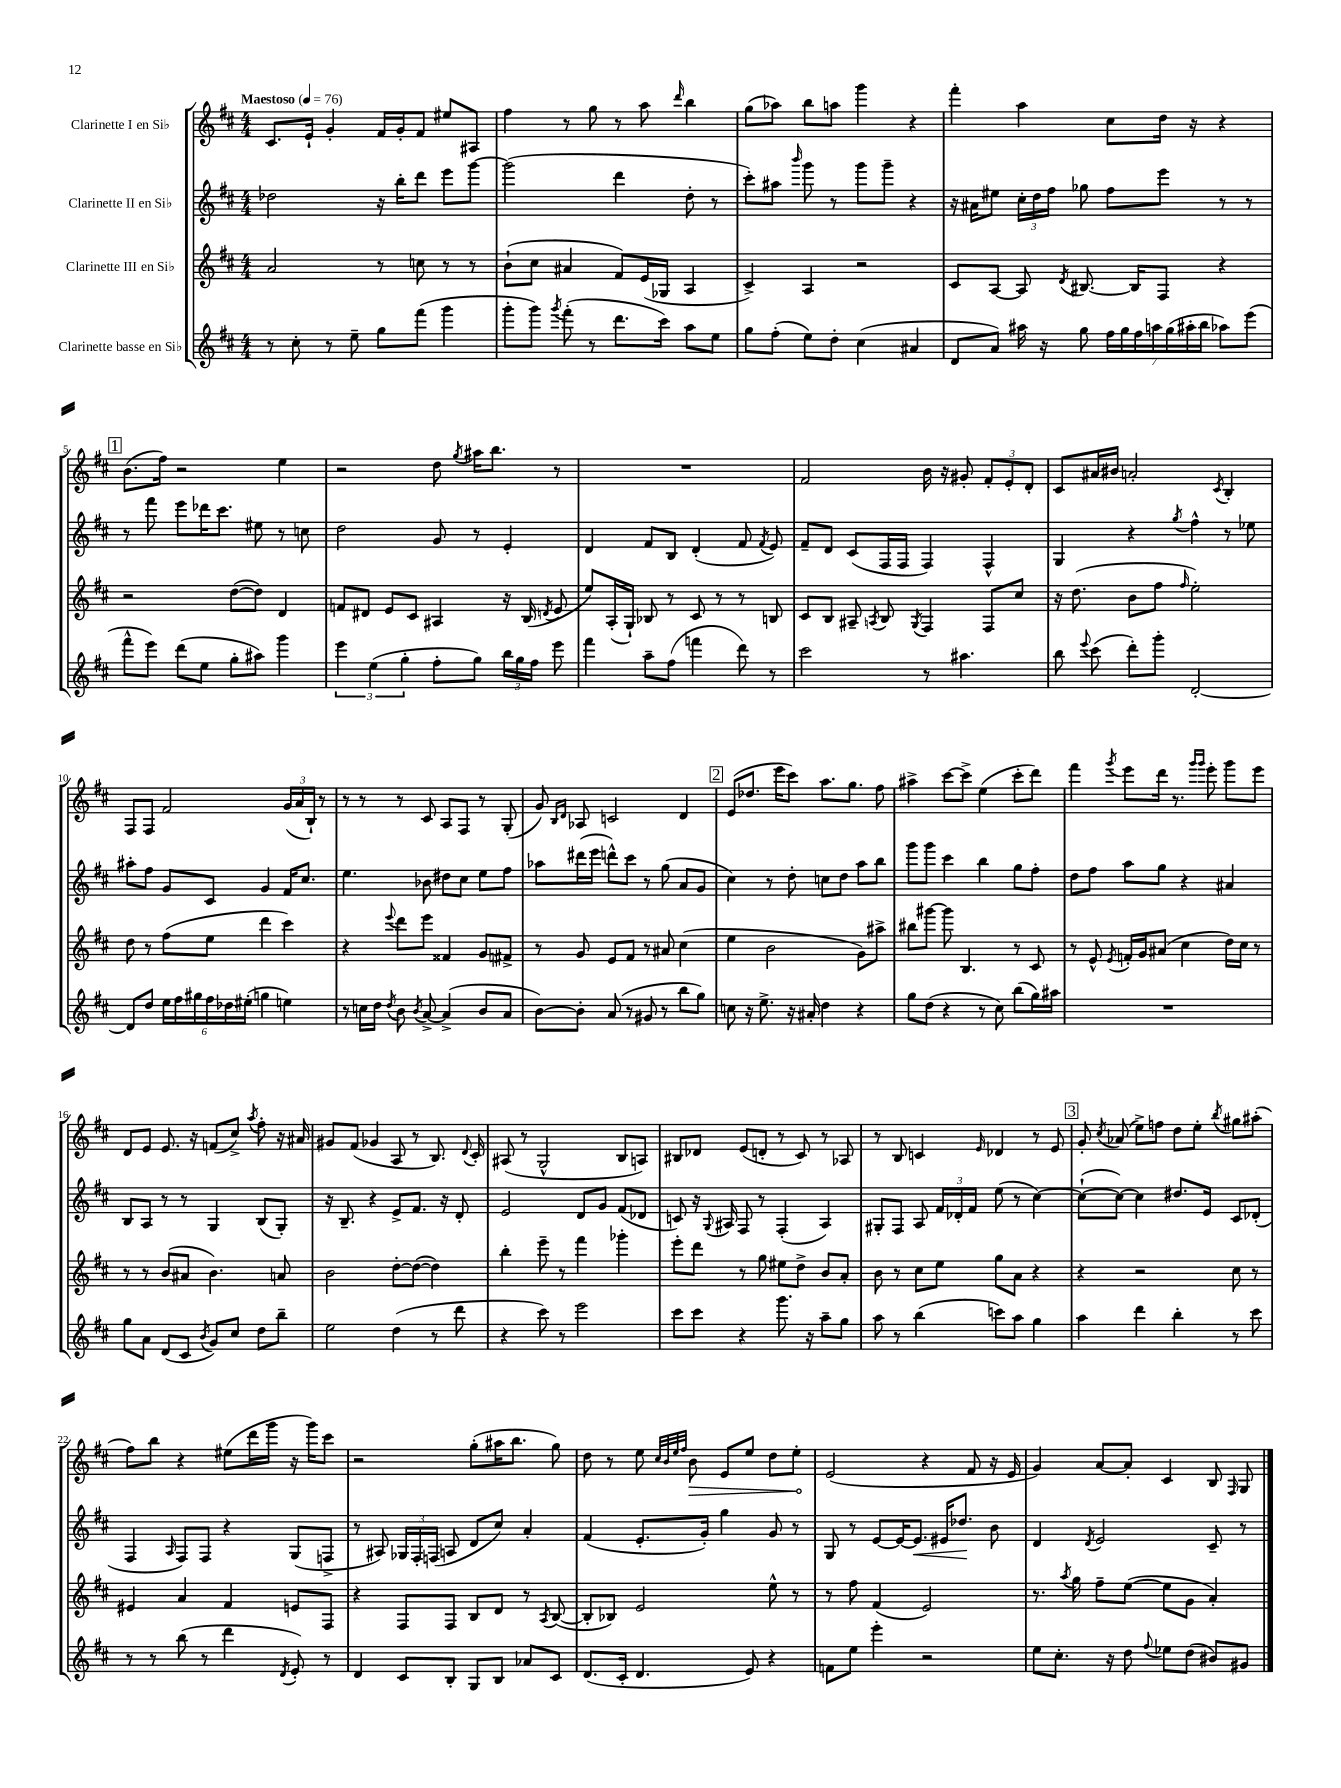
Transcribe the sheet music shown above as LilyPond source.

<<
\new StaffGroup <<
\new Staff = "s0" \with { instrumentName = "Clarinette I en Sib" } {
    \clef treble \key d \major \numericTimeSignature \time 4/4 \tempo "Maestoso" 4 = 76
    \autoBeamOff cis'8.[ e'16]-! g'4-. fis'16[ g'16-. fis'8] eis''8[ ais8] |
    fis''4 r8 g''8 r8 a''8 \grace { d'''16 } b''4 |
    g''8[( aes''8]) b''8[ a''8] g'''4 r4 |
    fis'''4-. a''4 cis''8[ d''16] r16 r4 |
    \mark \markup { \box "1" } b'8.[( fis''16]) r2 e''4 |
    r2 d''8 \acciaccatura { g''8 } ais''16[ b''8.] r8 |
    R1 |
    fis'2 b'16 r16 gis'8-. \tuplet 3/2 { fis'8[-. e'8-. d'8]-. } |
    cis'8[ ais'16 bis'16] a'2-. \acciaccatura { cis'8 } b4-. |
    fis8[ fis8] fis'2 \tuplet 3/2 { g'16[( a'16 b16]-!) } r8 |
    r8 r8 r8 cis'8 a8[ fis8] r8 g8-.( |
    g'8) \grace { b16[ d'16] } aes8 c'2 d'4 |
    \mark \markup { \box "2" } e'8[( des''8.] e'''16[ cis'''8]) a''8.[ g''8.] fis''8 |
    ais''4-> cis'''8[~ cis'''8]-> e''4( cis'''8[-. d'''8]) |
    fis'''4 \acciaccatura { g'''8 } e'''8[ d'''16] r8. \grace { g'''16[ g'''16] } e'''8-. g'''8[ e'''8] |
    d'8[ e'8] e'8. r16 f'8[( cis''8]->) \acciaccatura { a''8 } fis''8-. r16 ais'16 |
    gis'8[ fis'8]( ges'4 a8 r8 b8.) \appoggiatura { d'8 } cis'16-. |
    ais8( r8 g2-^ b8[ a8]) |
    bis8[ des'8] e'8[( d'8]-. r8 cis'8) r8 aes8 |
    r8 b8 c'4 \grace { e'16 } des'4 r8 e'8 |
    \mark \markup { \box "3" } g'8-. \acciaccatura { cis''8 } aes'8( e''8[->) f''8] d''8[ e''8]-. \acciaccatura { b''8 } gis''8[ ais''8]-.( |
    fis''8[) b''8] r4 eis''8[( d'''16 g'''16] r16 g'''16[) cis'''8] |
    r2 g''8[-.( ais''16 b''8.] g''8) |
    d''8 r8 e''8 \grace { cis''32[ b'32 e''32 fis''32] } \once \override Hairpin.circled-tip = ##t b'8\> e'8[ e''8] d''8[ e''8]-.\! |
    e'2( r4 fis'8 r16 e'16 |
    g'4) a'8[~ a'8]-. cis'4 b8 \grace { fis16 } g8 \bar "|." |
}
\new Staff = "s1" \with { instrumentName = "Clarinette II en Sib" } {
    \clef treble \key d \major \numericTimeSignature \time 4/4
    \autoBeamOff des''2 r16 b''16[-. d'''8] e'''8[ g'''8]~ |
    g'''2( d'''4 d''8-. r8 |
    cis'''8[-.) ais''8] \grace { b'''16 } g'''8 r8 g'''8[ g'''8]-- r4 |
    r16 ais'16[ eis''8] \tuplet 3/2 { cis''16[-. d''16 fis''16] } ges''8 fis''8[ e'''8] r8 r8 |
    \mark \markup { \box "1" } r8 fis'''8 e'''8[ des'''16 cis'''8.] eis''8 r8 c''8 |
    d''2 g'8 r8 e'4-. |
    d'4 fis'8[ b8] d'4-.( fis'8 \acciaccatura { fis'8 } e'8) |
    fis'8[-- d'8] cis'8[( fis16 fis16] fis4) fis4-^ |
    g4 r4 \acciaccatura { g''8 } fis''4-^ r8 ees''8 |
    ais''8[-. fis''8] g'8[ cis'8] g'4 fis'16[ cis''8.] |
    e''4. bes'8 dis''8[ cis''8] e''8[ fis''8] |
    aes''8[ dis'''16( e'''16] d'''8[-^) cis'''8] r8 g''8( a'8[ g'8] |
    \mark \markup { \box "2" } cis''4) r8 d''8-. c''8[ d''8] a''8[ b''8] |
    g'''8[ g'''8] cis'''4 b''4 g''8[ fis''8]-. |
    d''8[ fis''8] a''8[ g''8] r4 ais'4 |
    b8[ a8] r8 r8 g4 b8[( g8]-.) |
    r16 b8.-- r4 e'8[-> fis'8.] r16 d'8-. |
    e'2 d'8[ g'8] fis'8[( des'8] |
    c'8) r16 \appoggiatura { g8 } ais16 fis8 r8 fis4-.( ais4) |
    gis8[-. fis8] a8 \tuplet 3/2 { fis'16[ des'16-. fis'16] } e''8( r8 cis''4~) |
    \mark \markup { \box "3" } cis''8[~-!( cis''8]~) cis''4 dis''8.[ e'16] cis'8[ des'8]-.( |
    fis4 \grace { a16 } fis8[) fis8] r4 g8[( f8]-> |
    r8 ais8) \tuplet 3/2 { ges16[ fis16-. f16]( } a8 d'8[ cis''8]) a'4-. |
    fis'4( e'8.[-. g'16]-.) g''4 g'8 r8 |
    g8 r8 e'8[~ e'16~ e'8.]\< eis'16[ des''8.]\! b'8 |
    d'4 \acciaccatura { d'8 } e'2 cis'8-- r8 \bar "|." |
}
\new Staff = "s2" \with { instrumentName = "Clarinette III en Sib" } {
    \clef treble \key d \major \numericTimeSignature \time 4/4
    \autoBeamOff a'2 r8 c''8 r8 r8 |
    b'8[-!( cis''8] ais'4 fis'8[) e'16( ges16] a4 |
    cis'4->) a4 r2 |
    cis'8[ a8]~ a8 \acciaccatura { d'8 } bis8.~ bis16[ fis8] r4 |
    \mark \markup { \box "1" } r2 d''8[~( d''8]) d'4 |
    f'8[ dis'8] e'8[ cis'8] ais4 r16 b16( \acciaccatura { d'8 } e'8 |
    e''8[) a16-.( g16]-!) bes8 r8 cis'8 r8 r8 b8 |
    cis'8[ b8] ais8-- \acciaccatura { a8 } b8 \acciaccatura { g8 } fis4 fis8[ cis''8] |
    r16 d''8.( b'8[ fis''8] \grace { fis''16 } e''2-.) |
    d''8 r8 fis''8[( e''8] d'''4 cis'''4) |
    r4 \appoggiatura { e'''8 } d'''8[ e'''8] fisis'4 g'8[ fis'8]-> |
    r8 g'8 e'8[ fis'8] r8 ais'8 cis''4( |
    \mark \markup { \box "2" } e''4 b'2 g'8[) ais''8]-> |
    bis''8[ gis'''8]~ gis'''8 b4. r8 cis'8 |
    r8 e'8-^ \acciaccatura { e'8 } f'16[-. g'16 ais'8]( cis''4 d''16[) cis''16] r8 |
    r8 r8 b'8[( ais'8] b'4.) a'8 |
    b'2 d''8[~-. d''8]~( d''4) |
    b''4-. e'''8-- r8 fis'''4 ges'''4-. |
    e'''8[-. d'''8] r8 g''8 eis''8[ d''8]-> b'8[ a'8]-. |
    b'8 r8 cis''8[ e''8] g''8[ a'8] r4 |
    \mark \markup { \box "3" } r4 r2 cis''8 r8 |
    eis'4 a'4 fis'4 e'8[ fis8] |
    r4 fis8[ fis8] b8[ d'8] r8 \acciaccatura { a8 } b8~( |
    b8[-. bes8]) e'2 e''8-^ r8 |
    r8 fis''8 fis'4( e'2) |
    r8. \acciaccatura { a''8 } g''16 fis''8[-- e''8]~( e''8[ g'8] a'4-.) \bar "|." |
}
\new Staff = "s3" \with { instrumentName = "Clarinette basse en Sib" } {
    \clef treble \key d \major \numericTimeSignature \time 4/4
    \autoBeamOff r8 cis''8-. r8 e''8-- g''8[ fis'''8]( g'''4 |
    g'''8[-. g'''8]) \acciaccatura { g'''8 } fis'''8-.( r8 d'''8.[ cis'''16]) a''8[ e''8] |
    g''8[ fis''8]-.( e''8[) d''8]-. cis''4( ais'4 |
    d'8[ a'8]) ais''16 r16 g''8 \tuplet 7/4 { fis''16[ g''16 fis''16 a''16 g''16( ais''16-. b''16] } aes''8[) e'''8]( |
    \mark \markup { \box "1" } fis'''8[-^ e'''8]) d'''8[( e''8] g''8[-. ais''8]) g'''4 |
    \tuplet 3/2 { e'''4 e''4( g''4-. } fis''8[-. g''8]) \tuplet 3/2 { b''16[ g''16 fis''16] } e'''8 |
    fis'''4 a''8[-- fis''8]( f'''4 d'''8) r8 |
    cis'''2 r8 ais''4. |
    b''8 \appoggiatura { e'''8 } cis'''8( d'''8[-.) g'''8]-. d'2~-. |
    d'8[ d''8] \tuplet 6/4 { e''16[ fis''16 gis''16 fis''16 des''16 eis''16]-.( } g''4 e''4) |
    r8 c''16[ d''16] \acciaccatura { d''8 } b'8 \acciaccatura { b'8 } a'8~-> a'4->( b'8[ a'8] |
    b'8[~) b'8]-. a'8( r8 gis'8 r8 b''8[ g''8]) |
    \mark \markup { \box "2" } c''8 r16 e''8.-> r16 ais'16-. d''4 r4 |
    g''8[ d''8]( r4 r8 cis''8) b''8[( g''16) ais''16] |
    R1 |
    g''8[ a'8] d'8[( cis'8] \acciaccatura { b'8 } g'8[) cis''8] d''8[ b''8]-- |
    e''2 d''4( r8 d'''8 |
    r4 cis'''8) r8 e'''2 |
    cis'''8[ cis'''8] r4 g'''8. r16 a''8[-- g''8] |
    a''8 r8 b''4( c'''8[) a''8] g''4 |
    \mark \markup { \box "3" } a''4 d'''4 b''4-. r8 cis'''8 |
    r8 r8 b''8( r8 d'''4 \acciaccatura { d'8 } e'8-.) r8 |
    d'4 cis'8[ b8]-. g8[ b8] aes'8[ cis'8] |
    d'8.[( cis'16]-. d'4. e'8) r4 |
    f'8[ e''8] e'''4-. r2 |
    e''8[ cis''8.]-. r16 d''8 \appoggiatura { fis''8 } ees''8[ d''8]( bis'8[) gis'8] \bar "|." |
}
>>
>>
